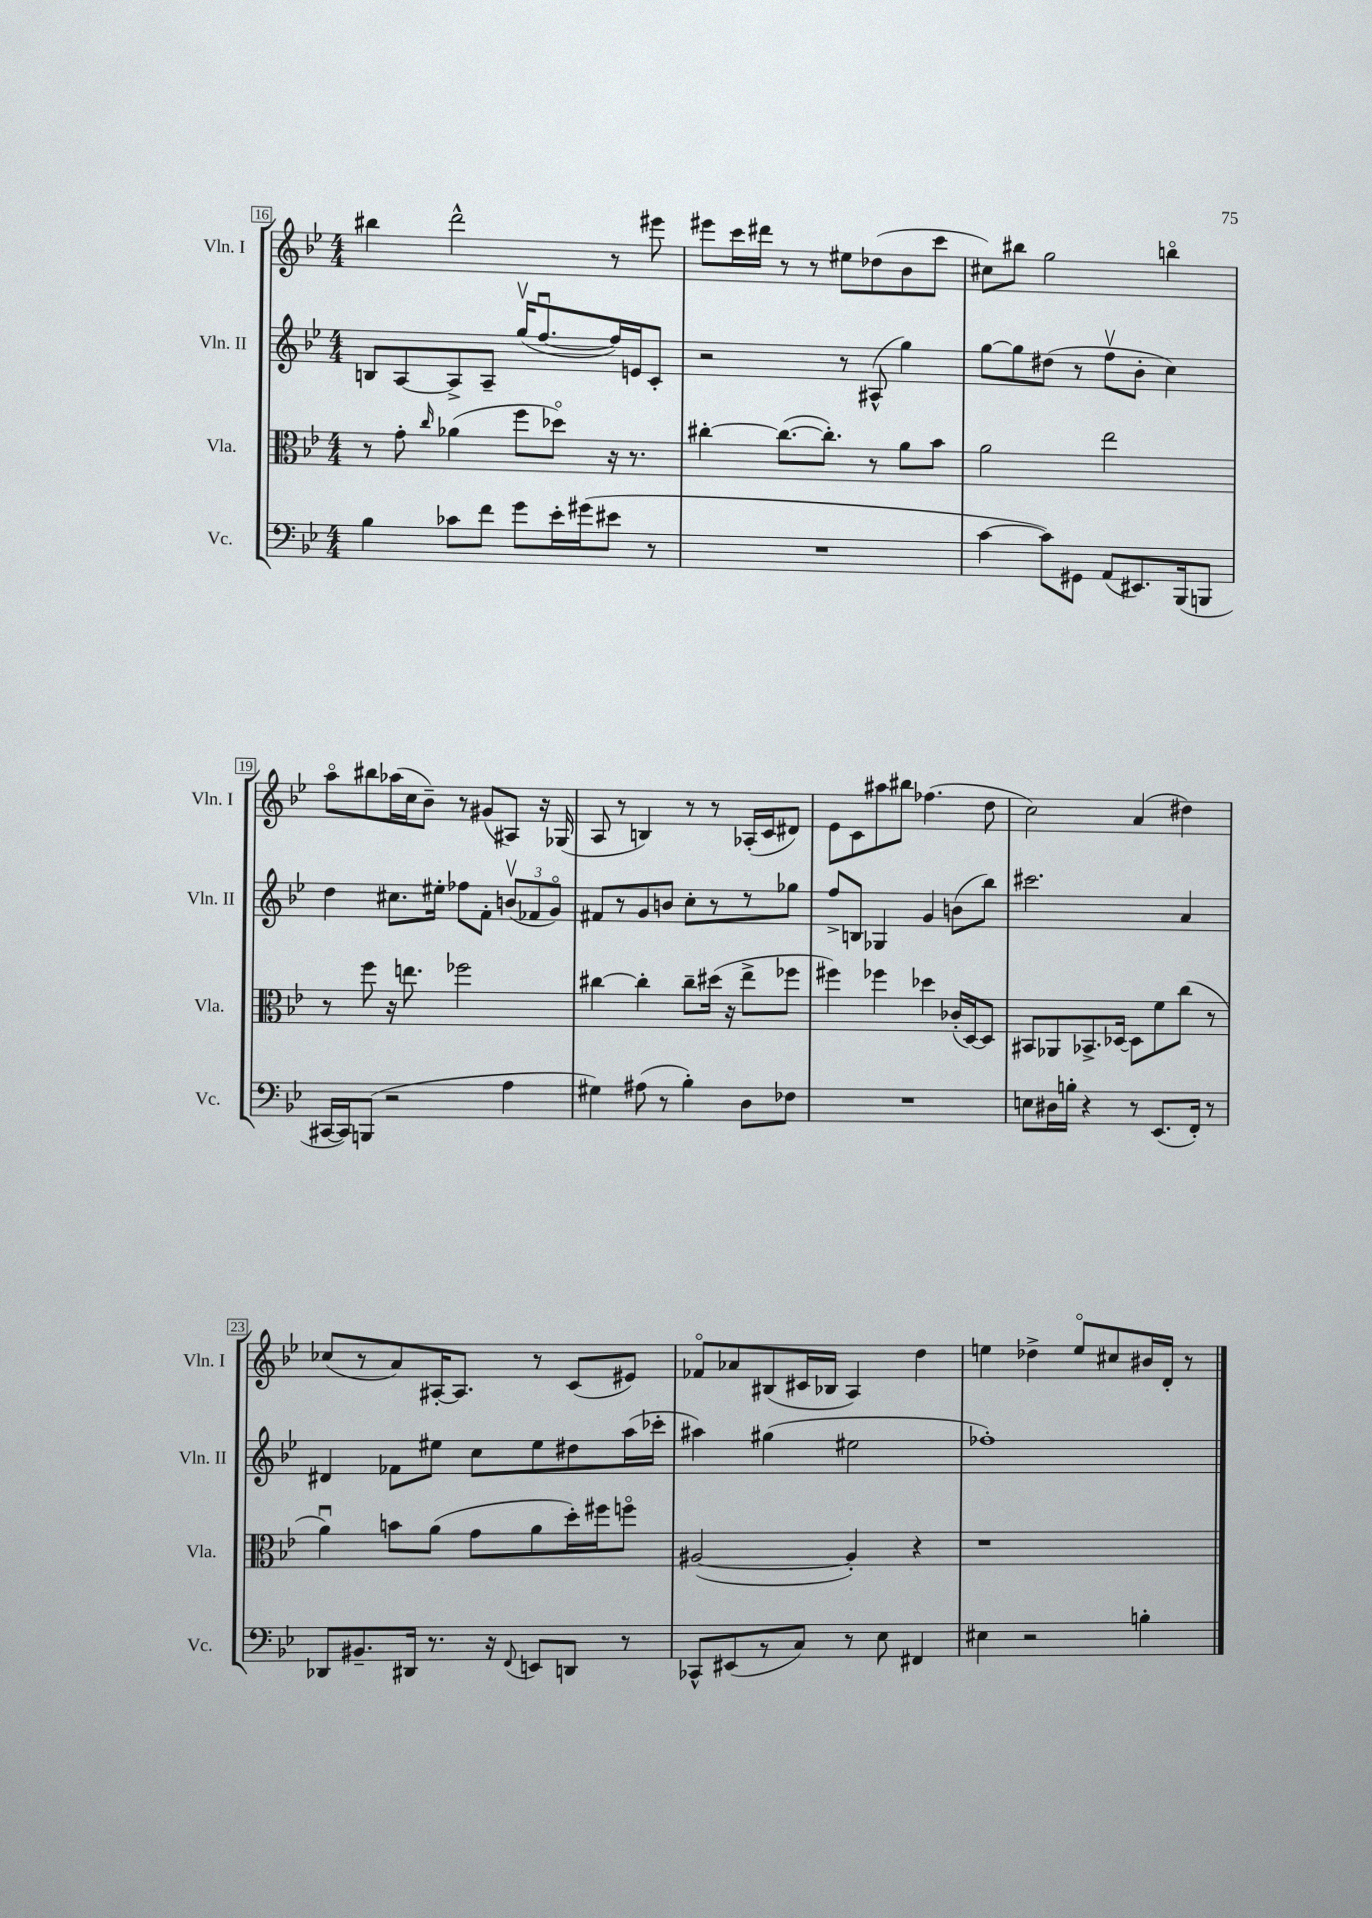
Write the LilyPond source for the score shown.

<<
\new StaffGroup <<
\new Staff = "s0" \with { instrumentName = "Vln. I" shortInstrumentName = "Vln. I" } {
    \clef treble \key bes \major \numericTimeSignature \time 4/4
    \autoBeamOff bis''4 d'''2-^ r8 eis'''8 |
    eis'''8[ c'''16 dis'''16] r8 r8 eis''8[ des''8( bes'8 c'''8] |
    cis''8[) bis''8] g''2 b''4\flageolet |
    a''8[\flageolet bis''8 aes''16( c''16 bes'8]--) r8 gis'8[( ais8]) r16 ges16( |
    a8 r8 b4) r8 r8 aes16[-.( c'16 dis'8]) |
    ees'8[ c'8 ais''8 bis''8] fes''4.( d''8 |
    c''2) a'4( dis''4) |
    ces''8[( r8 a'8) ais16~-. ais8.] r8 c'8[( eis'8]) |
    fes'8[\flageolet aes'8 bis8( cis'16 bes16] a4) d''4 |
    e''4 des''4-> e''8[\flageolet cis''8 bis'16 d'16]-. r8 \bar "|." |
}
\new Staff = "s1" \with { instrumentName = "Vln. II" shortInstrumentName = "Vln. II" } {
    \clef treble \key bes \major \numericTimeSignature \time 4/4
    \autoBeamOff b8[ a8~ a8-> a8]-- g''16[\upbow( f''8.~\downbow f''16) e'16 c'8]-. |
    r2 r8 ais8-^( g''4) |
    g''8[~ g''8 dis''8]( r8 f''8[\upbow bes'8]-. c''4) |
    d''4 cis''8.[ eis''16]-. fes''8[ f'8]-. \tuplet 3/2 { b'8[\upbow( fes'8 g'8]\flageolet) } |
    fis'8[ r8 g'8 b'8] c''8[-. r8 r8 ges''8] |
    f''8[-> b8] ges4 g'4 b'8[( bes''8]) |
    cis'''2. a'4 |
    dis'4 fes'8[ eis''8] c''8[ eis''8 dis''8 a''16( ces'''16]-. |
    ais''4) gis''4( eis''2 |
    fes''1-.) \bar "|." |
}
\new Staff = "s2" \with { instrumentName = "Vla." shortInstrumentName = "Vla." } {
    \clef alto \key bes \major \numericTimeSignature \time 4/4
    \autoBeamOff r8 g'8-. \grace { c''16 } aes'4( f''8[ des''8]\flageolet) r16 r8. |
    cis''4~-. cis''8.[~( cis''8.]-.) r8 a'8[ bes'8] |
    a'2 ees''2 |
    r8 f''8 r16 e''8. fes''2 |
    cis''4~ cis''4-. cis''8[-- dis''16]( r16 ees''8[-> fes''8] |
    fis''4) fes''4 des''4 ces'16[-.( d16~) d8] |
    bis,8[ aes,8 bes,8.-> des16]~ des8[ f'8 c''8]( r8 |
    a'4\downbow) b'8[ a'8]( g'8[ a'8 d''16-.) fis''16 f''8]\flageolet |
    ais2~( ais4-.) r4 |
    r1 \bar "|." |
}
\new Staff = "s3" \with { instrumentName = "Vc." shortInstrumentName = "Vc." } {
    \clef bass \key bes \major \numericTimeSignature \time 4/4
    \autoBeamOff bes4 ces'8[ f'8] g'8[ ees'16-. gis'16( eis'8] r8 |
    R1 |
    c'4~ c'8[) gis,8] a,8[( eis,8.) bes,,16( b,,8] |
    cis,16[~ cis,16) b,,8]( r2 a4 |
    gis4) ais8( r8 bes4-.) d8[ fes8] |
    R1 |
    e8[ dis16 b16]-. r4 r8 ees,8.[( f,16]-.) r8 |
    des,8[ bis,8.-- dis,16] r8. r16 \appoggiatura { f,8 } e,8[ d,8] r8 |
    ces,8[-^ eis,8( r8 c8]) r8 ees8 fis,4 |
    eis4 r2 b4-. \bar "|." |
}
>>
>>
\layout { \context { \Score currentBarNumber = #16 \override BarNumber.stencil = #(make-stencil-boxer 0.1 0.3 ly:text-interface::print) } }
